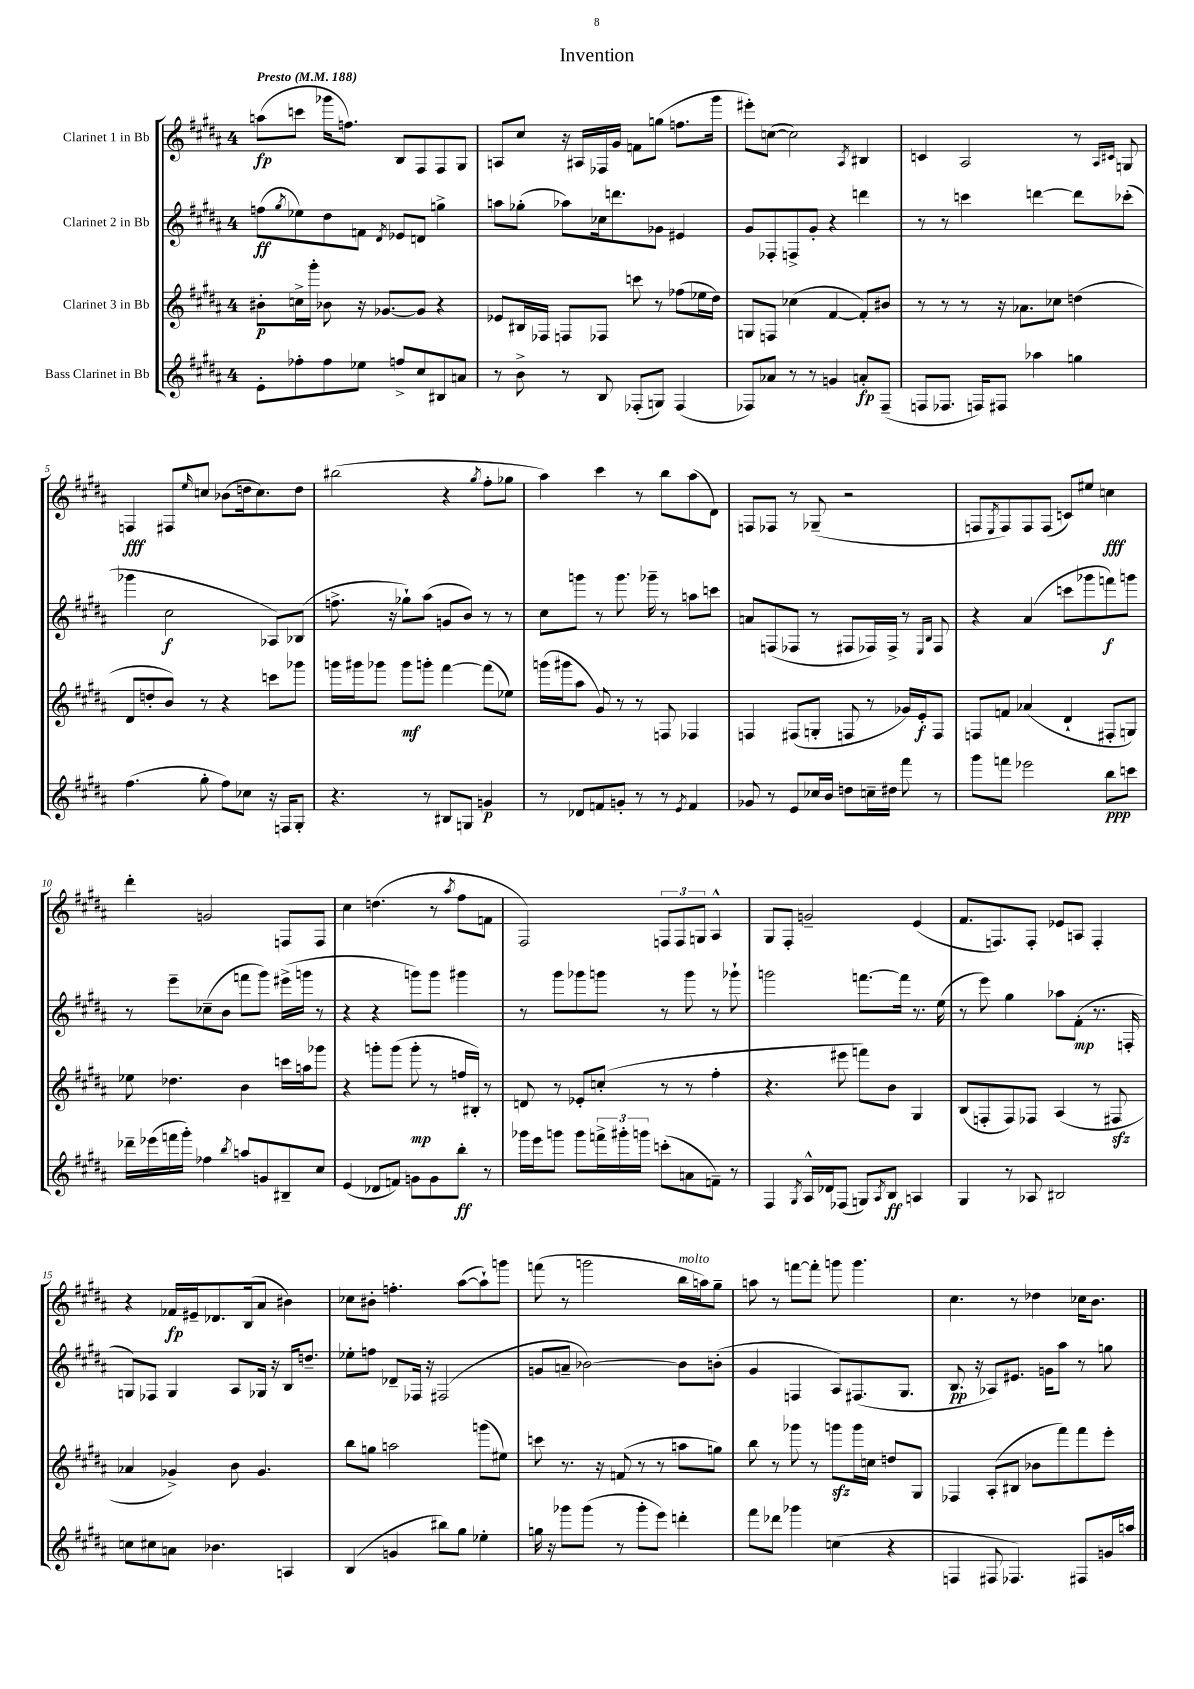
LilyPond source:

\header { title = "Invention" }
<<
\new StaffGroup <<
\new Staff = "s0" \with { instrumentName = "Clarinet 1 in Bb" } {
    \clef treble \key b \major \once \override Staff.TimeSignature.style = #'single-digit \time 4/4 \tempo "Presto" 4 = 188
    a''8\fp( c'''8 ges'''16 f''8.) b8 fis8 fis8 gis8 |
    a8 cis''8 r16 ais16 fes16 gis'16 f'8 g''8( f''8. gis'''16 |
    eis'''8-.) c''8~( c''2) \acciaccatura { ais8 } bis4 |
    c'4 ais2 r8 \grace { ais16 cis'16 } g8 |
    f4\fff fis8 \grace { e''16 } c''8 bes'8( d''16 c''8.) d''8 |
    bis''2( r4 \acciaccatura { gis''8 } fis''8-. ges''8 |
    ais''4) cis'''4 r8 b''8 ais''8( dis'8) |
    f8 fes8 r8 ges8--( r2 |
    f8 \acciaccatura { e8 } f8) f8 f8( c'8) eis''8 c''4\fff |
    dis'''4-. g'2 f8 f8 |
    cis''4 d''4.( r8 \acciaccatura { ais''8 } fis''8 f'8 |
    fis2) \tuplet 3/2 { f8 f8 g8 } ais4-^ |
    gis8 fis8-. g'2-- e'4( |
    fis'8. f8.) f8-. ees'8 a8 f4-. |
    r4 fes'16\fp eis'16-- des'8. b16( ais'8 bis'4) |
    ces''8 bis'8-. f''4.-. ais''8~( ais''8-!) g'''8 |
    f'''8( r8 g'''2 b''16^\markup { \italic "molto" } a''16) gis''8-- |
    a''8 r8 f'''8~ f'''8-. g'''8 g'''4. |
    cis''4. r8 des''4 ces''16 b'8. \bar "|." |
}
\new Staff = "s1" \with { instrumentName = "Clarinet 2 in Bb" } {
    \clef treble \key b \major \once \override Staff.TimeSignature.style = #'single-digit \time 4/4
    f''8\ff( \acciaccatura { gis''8 } ees''8) dis''8 f'8 \acciaccatura { dis'8 } ees'8 d'8 g''4-> |
    a''8 ges''8-.( aes''8) ces''16 d'''8. ges'8 eis'4 |
    gis'8 fes8-. f8-> gis'8-. r4 d'''4 |
    r8 r8 c'''4 d'''4~ d'''8 ces'''8-.( |
    ges'''4 cis''2\f aes8) bes8( |
    f''8.-> r16 ges''8-!) ais''8( g'8 b'8) r8 r8 |
    cis''8 g'''8 r8 g'''8. ges'''16-- r8 a''8 c'''8 |
    a'8 f8( fes8 r8 fis8 fes16) fes16-> r8 \grace { e16 b16 } fes8 |
    r4 ais'4( c'''8 ges'''8 f'''8\f) g'''8 |
    r8 e'''8-- ces''8--( b'8 f'''8 gis'''8) eis'''16->( g'''16 r8 |
    r4 r4 g'''8) g'''8 gis'''4 |
    r8 gis'''8 ges'''8 g'''8 r8 g'''8 r8 ges'''8-! |
    g'''2 f'''8.~ f'''16 r8. e''16( |
    r8 e'''8) gis''4 aes''8 fis'8-.\mp( r8. f16-. |
    g8) fes8 g4 ais8 ges16 r16 b16 d''8.-- |
    ees''8-. f''8 des'8-- fes16 r16 fis2( |
    g'8 a'8-- bes'2~) bes'8 b'8-.( |
    gis'4 f4 ais8) fis8.( gis8. |
    b8.\pp r16 aes8) eis'8. g'16 ais''8 r8 g''8 \bar "|." |
}
\new Staff = "s2" \with { instrumentName = "Clarinet 3 in Bb" } {
    \clef treble \key b \major \once \override Staff.TimeSignature.style = #'single-digit \time 4/4
    bis'8-.\p c''16-> gis'''16-. bes'8 r16 ges'8.~ ges'8 r4 |
    ees'8 bis16 fes16 f8 fes8 c'''8 r8 fes''8( ees''16 dis''16) |
    g8 f8 ces''4( fis'4~ fis'8-.) bis'8 |
    r8 r8 r8 r16 aes'8. ces''8 d''4( |
    dis'8 d''8-. b'8) r8 r4 c'''8 ges'''8 |
    g'''16 gis'''16 ges'''8 ges'''8\mf g'''8-. fis'''4~ fis'''8( ees''8) |
    g'''16( gis'''16 ais''8 gis'8) r8 r8 f8 fes4 |
    f4 fis8( g8-. f8 r8 ges'16) e'16-.\f f8 |
    f8 f'8 aes'4( dis'4-! fis8-. g8) |
    ees''8 des''4. b'4 c'''16 a''16 ges'''8 |
    r4 g'''8-. g'''8( g'''8-.\mp r8 f''16 bis16-.) r8 |
    d'8 r8 ees'8-. c''8-.( r8 r8 fis''4-. |
    r4. eis'''8 f'''8) b'8 gis4 |
    b8( f8-. f8) fes8 ais4( r8 fis8\sfz |
    aes'4 ges'4->) b'8 ges'4. |
    b''8 g''8 a''2 g'''8( eis''8) |
    c'''8 r8. r16 f'8( r8 r8 a''8 g''8) |
    b''8 r8 ges'''8 r8 g'''8\sfz g'''16 c''16 d''8 gis8 |
    fes4 ais8-.( bis8 bes'8 fis'''8) fis'''8 e'''8-. \bar "|." |
}
\new Staff = "s3" \with { instrumentName = "Bass Clarinet in Bb" } {
    \clef treble \key b \major \once \override Staff.TimeSignature.style = #'single-digit \time 4/4
    e'8-. fes''8-. fes''8 ees''8 f''8-> cis''8 bis8 a'8 |
    r8 b'8-> r8 b8 fes8-.( g8) fes4( |
    fes8) aes'8 r8 r8 g'4 a'8-.\fp fes8--( |
    f8 fes8. f16) fis8 aes''4 g''4 |
    fis''4.( gis''8-. fis''8) ces''8 r16 f16 gis8-. |
    r4. r8 bis8 g8 g'4\p |
    r8 des'8 f'8 g'8-. r8 r8 \acciaccatura { e'8 } f'4 |
    ges'8 r8 e'8 ces''16 b'16 d''8 c''16-- dis''16 fis'''8 r8 |
    gis'''8 f'''8 ees'''2 b''8\ppp c'''8 |
    des'''16-- ees'''16( f'''16 gis'''16-.) fes''4 \acciaccatura { b''8 } a''8 g'8 bis8-- cis''8 |
    e'4( des'8 f'8) g'8 g'8 b''8-.\ff r8 |
    ges'''16 e'''16 g'''8 g'''8 \tuplet 3/2 { f'''16-> gis'''16-. g'''16 } c'''8-.( a'8 f'8--) r8 |
    fis4 \acciaccatura { gis8 } ais16-^ des'16 fes8( g8) \acciaccatura { ais8 } b8\ff a4 |
    gis4 r8 aes8 bis2 |
    c''8 cis''8 a'8 bes'4. a4 |
    b4( g'4 bis''8) gis''8 ees''4-. |
    g''16 r16 ges'''8 ges'''8( r8 ges'''8-. e'''8) d'''4-. |
    fis'''8 des'''8 ges'''4 c''4( r4 |
    f4 fis8 fes4.) fis8 g'16 a''16 \bar "|." |
}
>>
>>
